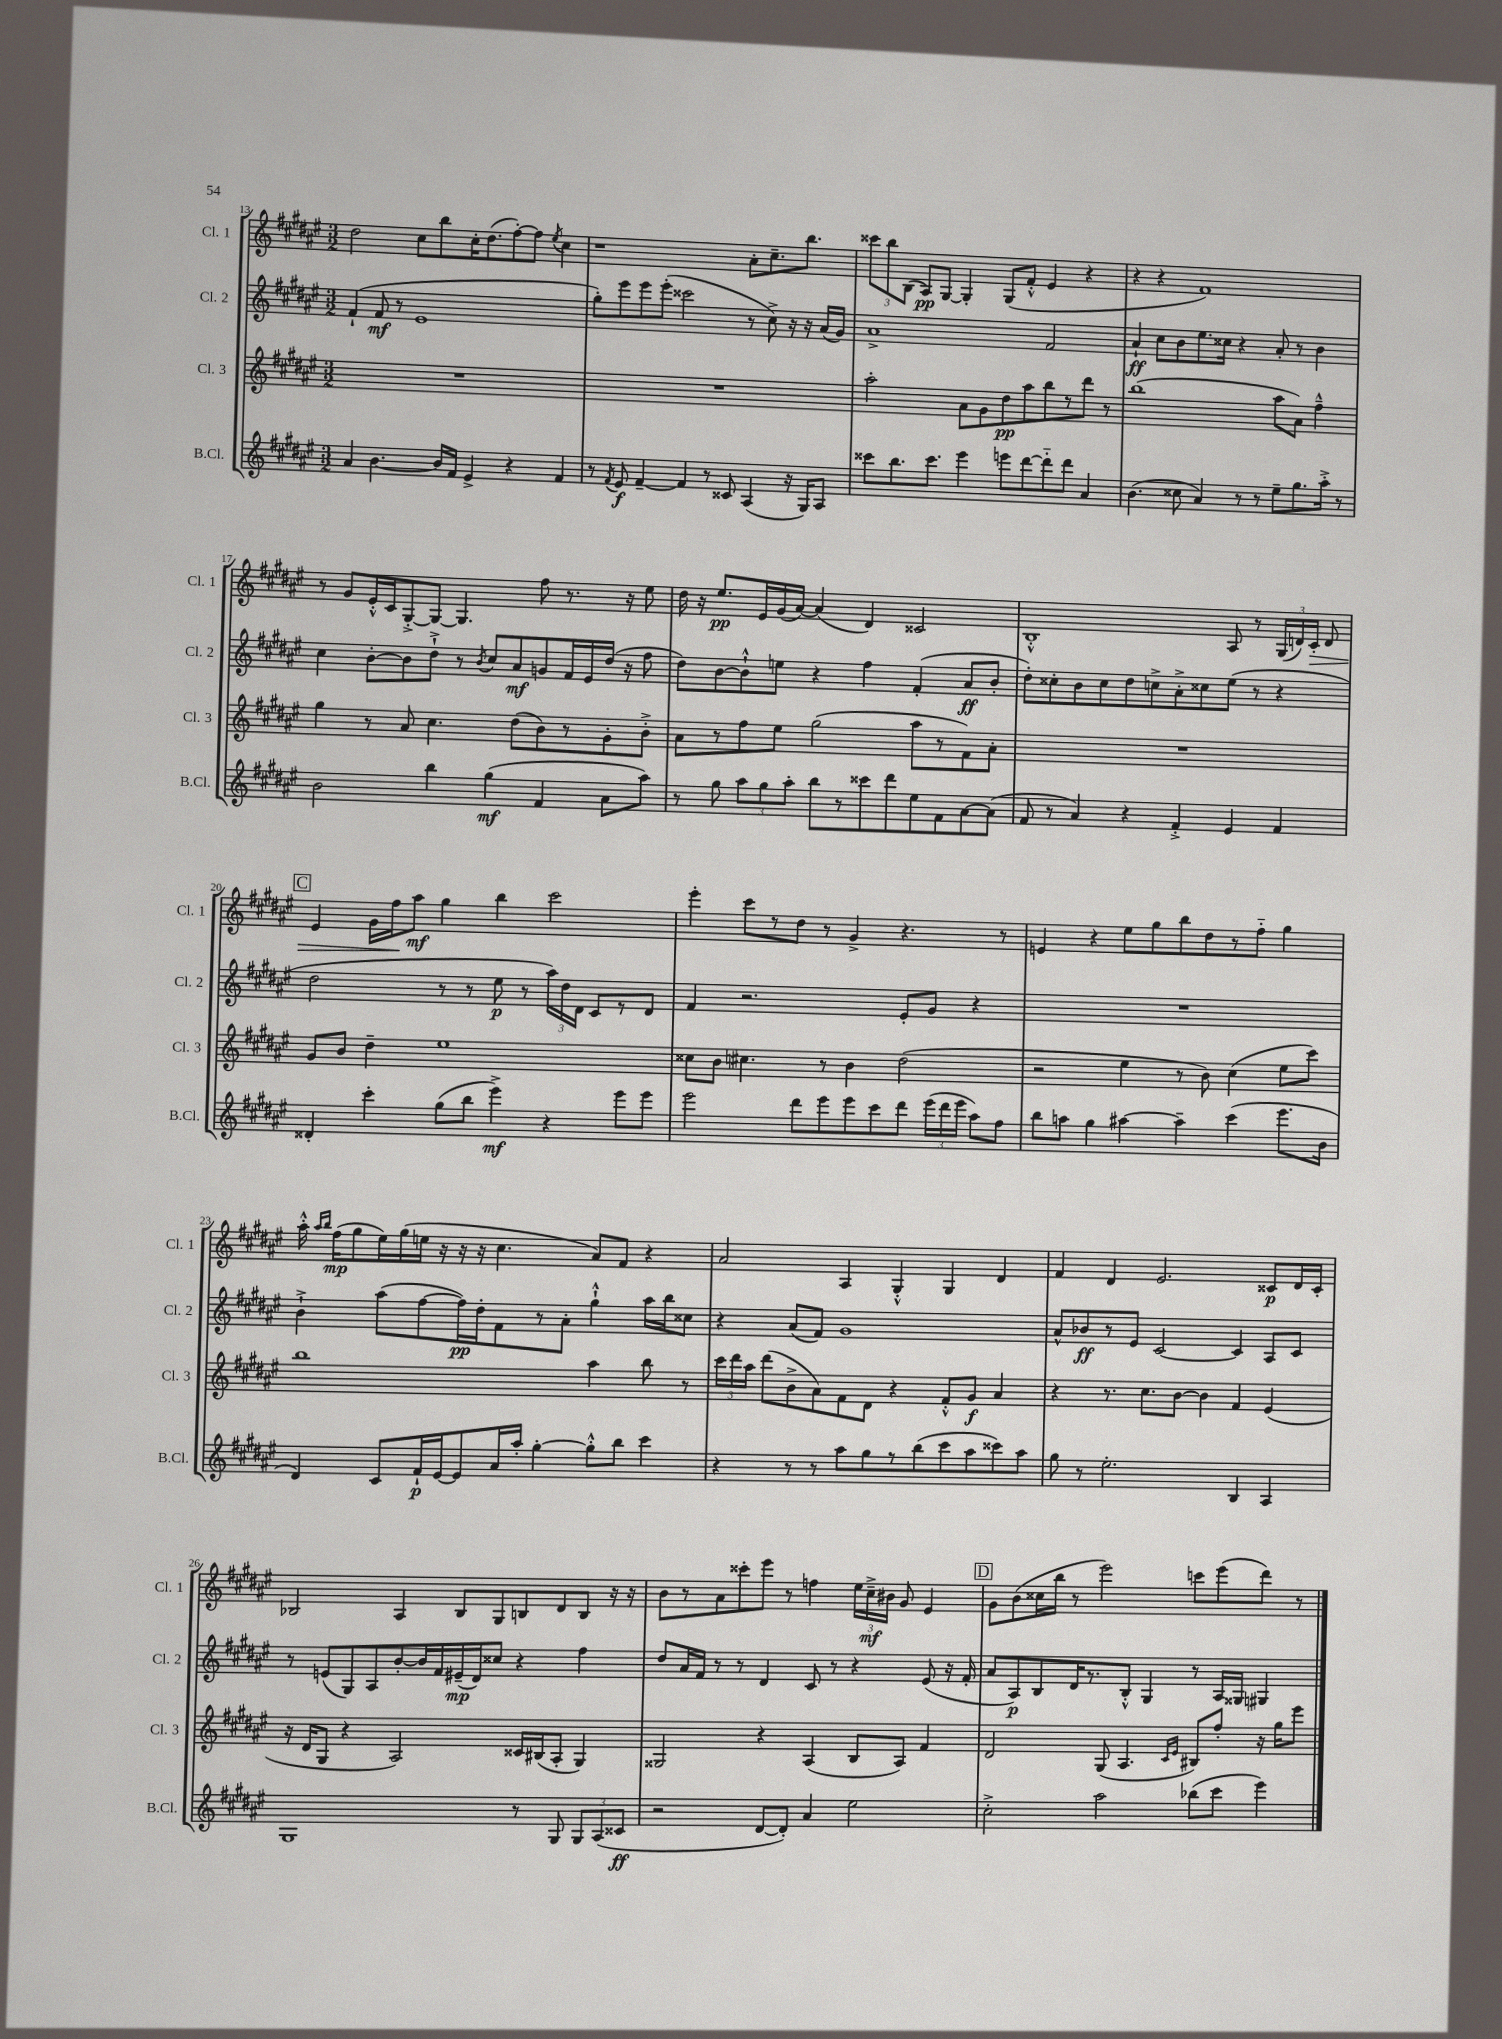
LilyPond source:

<<
\new StaffGroup <<
\new Staff = "s0" \with { instrumentName = "Cl. 1" shortInstrumentName = "Cl. 1" } {
    \clef treble \key fis \major \numericTimeSignature \time 3/2
    \autoBeamOff dis''2 cis''8[ b''8 cis''16-. dis''8.( fis''8~-.) fis''8] \acciaccatura { eis''8 } cis''4 |
    r1 ais'8[-. cis''8.-- b''8.] |
    \tuplet 3/2 { cisis'''8[ b''8 b8]( } ais8[\pp) gis8]~ gis4-. gis8[( fis'8]-.-^ eis'4 r4 |
    r4 r4 fis'1) |
    r8 gis'8[ eis'16-.-^ cis'16 gis8~-.-> gis8]~ gis4. fis''8 r8. r16 eis''8 |
    dis''16 r16 eis''8.[\pp eis'16 gis'16( ais'16]~) ais'4( dis'4) cisis'2 |
    b1-.-^ ais8 r8 \tuplet 3/2 { gis16[( d'16) cis'16]-.\> } d'8 |
    \mark \markup { \box "C" } eis'4 gis'16[ fis''16\! ais''8]\mf gis''4 b''4 cis'''2 |
    eis'''4-. cis'''8[ r8 dis''8] r8 gis'4-> r4. r8 |
    e'4 r4 eis''8[ gis''8 b''8 dis''8 r8 fis''8]-_ gis''4 |
    ais''16-.-^ \grace { ais''16[ b''16] } fis''16[\mp( gis''8 eis''16) gis''16( e''16] r16 r16 r16 cis''4. ais'8[) fis'8] r4 |
    ais'2 ais4 gis4-.-^ gis4 dis'4 |
    fis'4 dis'4 eis'2. cisis'8[\p dis'16 cisis'16]-. |
    bes2 ais4 bes8[ gis8 b8 dis'8 b8] r16 r16 |
    b'8[ r8 ais'8 cisis'''8-. eis'''8] r8 f''4 \tuplet 3/2 { eis''16[ cis''16--->\mf bis'16] } gis'8 eis'4 |
    \mark \markup { \box "D" } gis'8[ b'8( cisis''16 b''16] r8 eis'''2) c'''8[ eis'''8( dis'''8]) r8 \bar "|." |
}
\new Staff = "s1" \with { instrumentName = "Cl. 2" shortInstrumentName = "Cl. 2" } {
    \clef treble \key fis \major \numericTimeSignature \time 3/2
    \autoBeamOff fis'4-!( fis'8\mf r8 eis'1 |
    gis''8[-.) eis'''8 eis'''8 eis'''8]-.( cisis'''2 r8 cis''8->) r16 r16 ais'16[( gis'16]) |
    ais'1-> fis'2 |
    ais'4-!\ff cis''8[ b'8 eis''8. cisis''16] r4 ais'8-. r8 b'4 |
    cis''4 b'8[~-. b'8 dis''8]-!-> r8 \acciaccatura { b'8 } cis''8[ ais'8\mf g'8 fis'16 eis'16 dis''16]( r16 fis''8 |
    dis''8[) b'8~ b'8-!-^ e''8] r4 fis''4 fis'4-.( ais'8[\ff b'8]-. |
    dis''8[-.) cisis''8-. b'8 cisis''8 dis''8 c''8-> ais'8-.-> cisis''8 eis''8]( r8 r4 |
    \mark \markup { \box "C" } dis''2 r8 r8 eis''8\p r8 \tuplet 3/2 { ais''16[) dis''16 dis'16] } cis'8[ r8 dis'8] |
    fis'4 r2. eis'8[-. gis'8] r4 |
    R1. |
    b'4-!-> ais''8[( fis''8~ fis''16\pp) dis''16-. fis'8 r8 ais'8]-. gis''4-!-^ ais''16[ b''16 cisis''8] |
    r4 ais'8[( fis'8]) gis'1 |
    ais'8[-^ bes'8\ff r8 eis'8] cis'2~ cis'4 ais8[ cis'8] |
    r8 e'8[( gis8) ais8 b'8~-. b'16 fis'16 eis'16--\mp( dis'16) cisis''8] r4 fis''4 |
    dis''8[ ais'16 fis'16] r8 r8 dis'4 cis'8 r8 r4 eis'8( r16 fis'16-. |
    \mark \markup { \box "D" } ais'8[ ais8\p) b8 dis'16 r8. b8]-.-^ gis4 r8 ais16[ gisis16] gis4 \bar "|." |
}
\new Staff = "s2" \with { instrumentName = "Cl. 3" shortInstrumentName = "Cl. 3" } {
    \clef treble \key fis \major \numericTimeSignature \time 3/2
    \autoBeamOff R1. |
    R1. |
    ais''2-. ais'8[ gis'8 dis''8\pp ais''8 b''8 r8 dis'''8] r8 |
    b''1( ais''8[ ais'8]) fis''4---^ |
    gis''4 r8 ais'8 cis''4. dis''8[( b'8) r8 gis'8-. b'8]-.-> |
    ais'8[ r8 fis''8 eis''8] gis''2( ais''8[ r8 fis'8) ais'8]-. |
    R1. |
    \mark \markup { \box "C" } gis'8[ b'8] dis''4-- eis''1 |
    cisis''8[ b'8] cis''4. r8 b'4 dis''2( |
    r2 eis''4 r8 b'8) cis''4( eis''8[ cis'''8]) |
    b''1 ais''4 b''8 r8 |
    \tuplet 3/2 { cis'''16[ dis'''16 ais''16] } dis'''8[( b'8-> ais'8) fis'8 dis'8] r4 fis'8[-.-^ gis'8]\f ais'4 |
    r4 r8. cis''8.[ b'8]~ b'4 fis'4 eis'4( |
    r16 dis'16[ gis8] r4 ais2) cisis'16[ bis16( ais8]-. gis4) |
    gisis2 r4 ais4( b8[ ais8]) fis'4 |
    \mark \markup { \box "D" } dis'2 gis8( ais4. \grace { cis'16[ eis'16] } bis8[) fis''8]-. r16 gis''16[ eis'''8] \bar "|." |
}
\new Staff = "s3" \with { instrumentName = "B.Cl." shortInstrumentName = "B.Cl." } {
    \clef treble \key fis \major \numericTimeSignature \time 3/2
    \autoBeamOff ais'4 b'4.~ b'16[ fis'16] eis'4-> r4 fis'4 |
    r8 \acciaccatura { fis'8 } eis'8\f fis'4~-- fis'4 r8 cisis'8 ais4( r16 gis16[) ais8] |
    cisis'''8[ b''8. cisis'''8.] eis'''4 e'''8[ dis'''8~ dis'''8-_ dis'''8] ais'4 |
    b'4.( cisis''8 ais'4) r8 r8 eis''8[-- gis''8. ais''16]-.-> r8 |
    b'2 b''4 gis''4\mf( fis'4 ais'8[ ais''8]) |
    r8 gis''8 \tuplet 3/2 { ais''8[ gis''8 ais''8]-. } b''8[ r8 cisis'''8 dis'''8 eis''8 fis'8 ais'8~ ais'8]( |
    fis'8 r8 ais'4) r4 fis'4-.-> eis'4 fis'4 |
    \mark \markup { \box "C" } disis'4-. cis'''4-. gis''8[( b''8] eis'''4->\mf) r4 eis'''8[ eis'''8] |
    eis'''2 dis'''8[ eis'''8 eis'''8 cis'''8 dis'''8] \tuplet 3/2 { eis'''16[( dis'''16 eis'''16] } ais''8[) fis''8] |
    b''8[ a''8] gis''4 ais''4~ ais''4-- cis'''4( eis'''8.[ b'16] |
    dis'4) cis'8[ fis'16-!\p eis'16~ eis'8 ais'16 ais''16]-. gis''4~-. gis''8[-.-^ b''8] cis'''4 |
    r4 r8 r8 ais''8[ gis''8 r8 b''8( cis'''8 ais''8 cisis'''8) ais''8] |
    gis''8 r8 eis''2.-. b4 ais4 |
    gis1 r8 gis8 \tuplet 3/2 { gis8[ ais8( cisis'8]\ff } |
    r2 dis'8[~ dis'8]-.) ais'4 eis''2 |
    \mark \markup { \box "D" } cis''2-.-> ais''2 bes''8[( cis'''8] eis'''4) \bar "|." |
}
>>
>>
\layout { \context { \Score currentBarNumber = #13 } }
